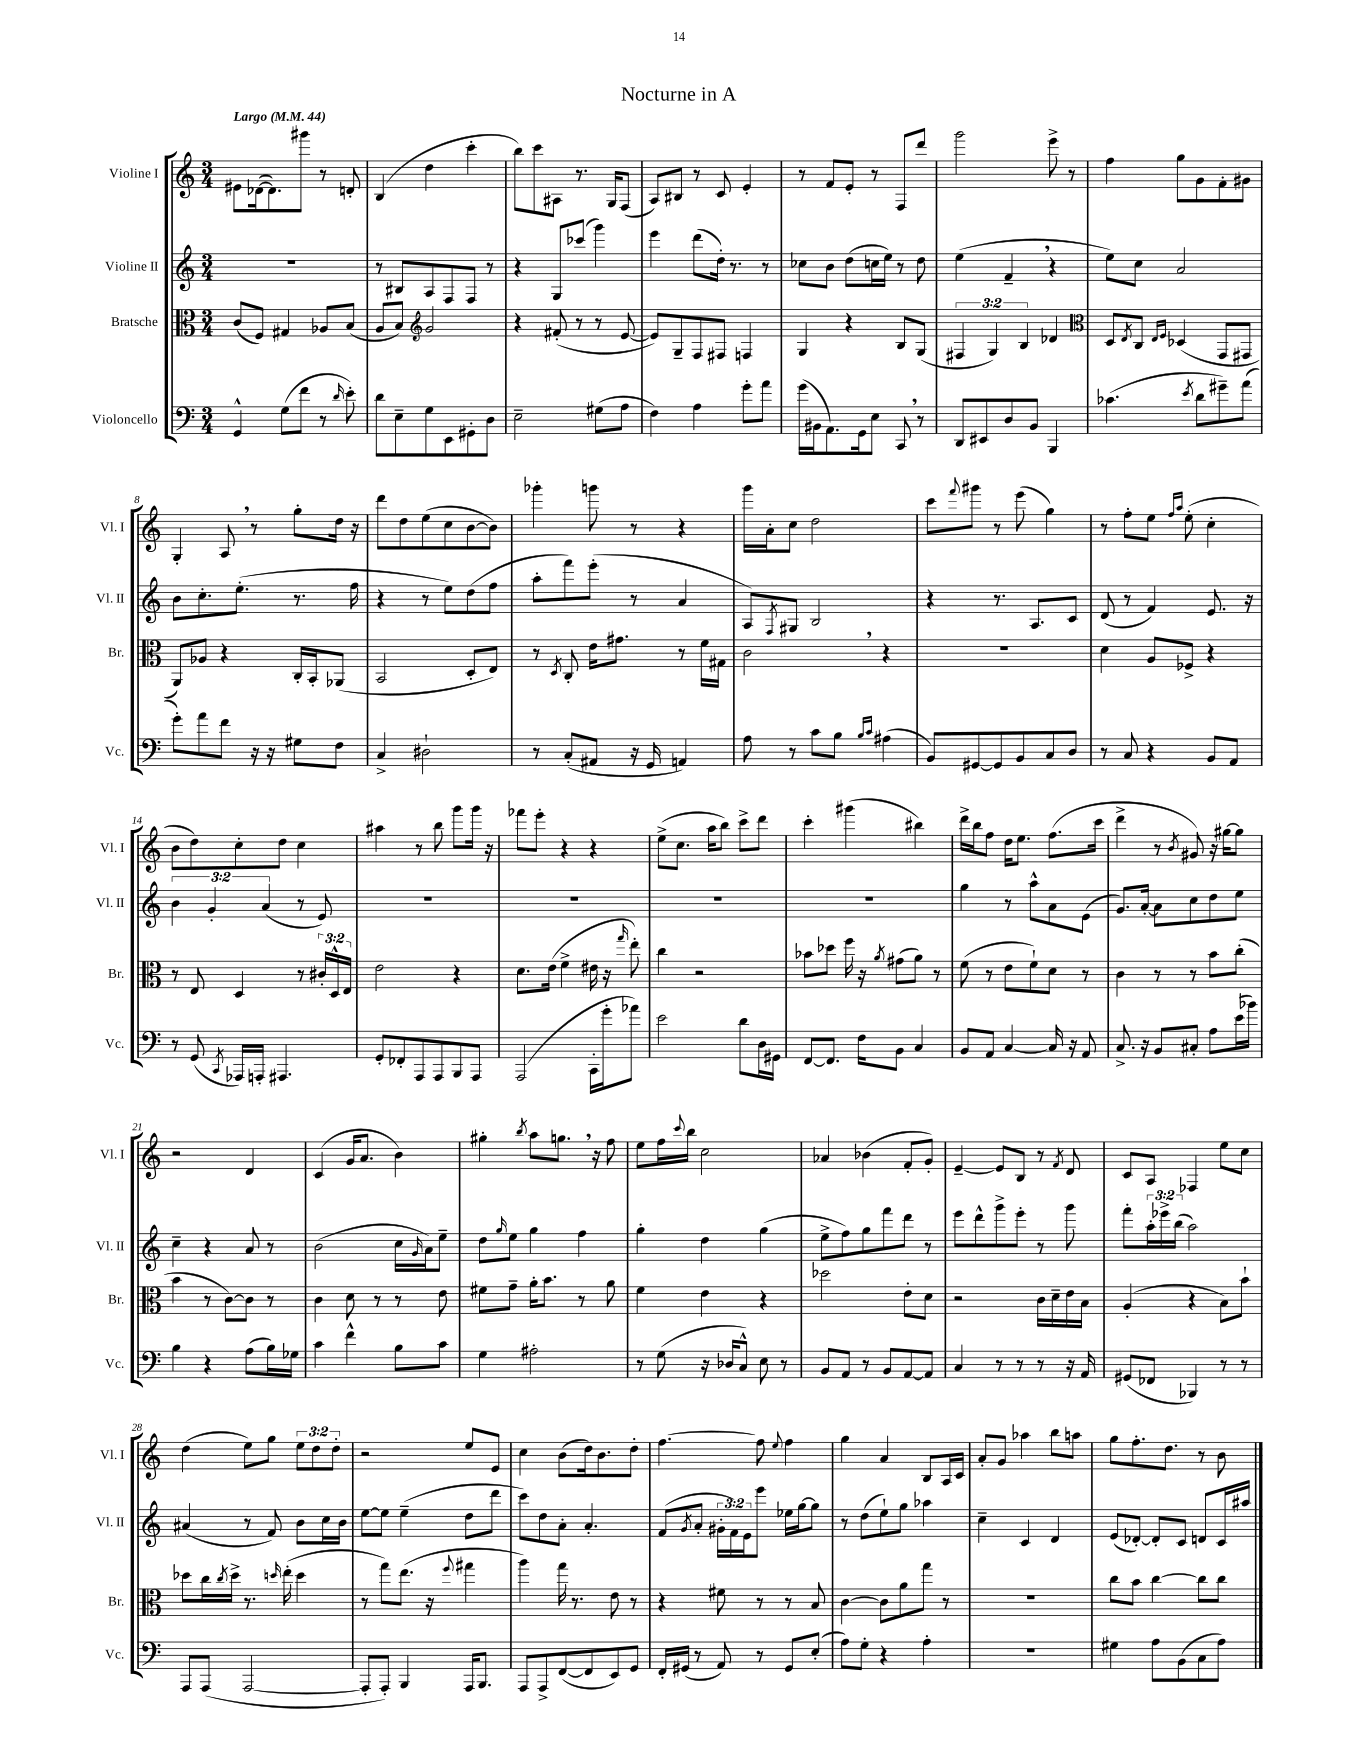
\header { title = "Nocturne in A" }
<<
\new StaffGroup <<
\new Staff = "s0" \with { instrumentName = "Violine I" shortInstrumentName = "Vl. I" } {
    \clef treble \key c \major \numericTimeSignature \time 3/4 \override Staff.TupletNumber.text = #tuplet-number::calc-fraction-text \tempo "Largo" 4 = 44
    eis'8 des'16~( des'8.) gis'''8 r8 d'8-. |
    b4( d''4 c'''4-. |
    b''8) c'''8 ais8 r8. g16 f8( |
    a8) bis8 r8 c'8 e'4-. |
    r8 f'8 e'8-. r8 f8 d'''8 |
    g'''2 e'''8-> r8 |
    f''4 g''8 g'8 f'8-. gis'8 |
    g4-. a8 \breathe r8 g''8-. d''16 r16 |
    d'''8 d''8 e''8( c''8 b'8~ b'8) |
    ges'''4-. g'''8 r8 r4 |
    g'''16 a'16-. c''8 d''2 |
    c'''8 \appoggiatura { f'''8 } gis'''8 r8 e'''8( g''4) |
    r8 f''8-. e''8 \grace { f''16 a''16 } e''8-.( c''4-. |
    b'8 d''8) c''8-. d''8 c''4 |
    ais''4 r8 b''8 g'''8 g'''16 r16 |
    fes'''8 e'''8-. r4 r4 |
    e''8->( c''8. a''16 b''8) c'''8-> d'''8 |
    c'''4-. gis'''4( bis''4) |
    d'''16-> b''16 f''8 d''16 e''8. f''8.( c'''16 |
    d'''4-> r8 \acciaccatura { b'8 } gis'8) r16 gis''16~ gis''8 |
    r2 d'4 |
    c'4( g'16 a'8. b'4) |
    gis''4-. \acciaccatura { b''8 } a''8 g''8. \breathe r16 f''8 |
    e''8 f''16 \appoggiatura { c'''8 } b''16 c''2 |
    aes'4 bes'4( f'8-. g'8-.) |
    e'4~-- e'8 b8 r8 \acciaccatura { f'8 } d'8 |
    c'8 a8 fes4 e''8 c''8 |
    d''4( e''8) g''8 \tuplet 3/2 { e''8 d''8 d''8-. } |
    r2 e''8 e'8 |
    c''4 b'8( d''16) b'8. d''8-. |
    f''4.~ f''8 \appoggiatura { e''8 } f''4 |
    g''4 a'4 b8 a16 c'16 |
    a'8-. g'8 aes''4 b''8 a''8 |
    g''8 f''8.-. d''8. r8 b'8 \bar "|." |
}
\new Staff = "s1" \with { instrumentName = "Violine II" shortInstrumentName = "Vl. II" } {
    \clef treble \key c \major \numericTimeSignature \time 3/4 \override Staff.TupletNumber.text = #tuplet-number::calc-fraction-text
    R2. |
    r8 bis8 a8 f8 f8 r8 |
    r4 g8 ces'''8( g'''4) |
    e'''4 d'''8( d''16-.) r8. r8 |
    ces''8 b'8 d''8( c''16 e''16) r8 d''8 |
    e''4( f'4-- \breathe r4 |
    e''8) c''8 a'2 |
    b'8 c''8.-. e''8.-.( r8. f''16 |
    r4 r8 e''8) d''8( f''8 |
    a''8-. f'''8) e'''8-.( r8 a'4 |
    a8) \acciaccatura { f8 } gis8 b2 |
    r4 r8. a8. c'8 |
    d'8( r8 f'4) e'8. r16 |
    \tuplet 3/2 { b'4 g'4-. a'4( } r8 e'8) |
    R2. |
    R2. |
    R2. |
    R2. |
    g''4 r8 a''8-^ a'8 e'8( |
    g'8.) a'16~-. a'8 c''8 d''8 e''8 |
    c''4-- r4 a'8 r8 |
    b'2( c''16 \grace { g'16 } a'16) e''8-- |
    d''8 \grace { g''16 } e''8 g''4 f''4 |
    g''4-. d''4 g''4( |
    e''8-> f''8) g''8 f'''8 d'''8 r8 |
    e'''8 d'''8-^ g'''8-> e'''8-. r8 g'''8 |
    f'''8-. \tuplet 3/2 { a''16-. ees'''16-> b''16( } a''2) |
    ais'4( r8 f'8) b'8 c''16 b'16 |
    e''8~ e''8 e''4--( d''8 d'''8 |
    c'''8) d''8 a'8-. a'4.-. |
    f'8( \acciaccatura { g'8 } a'8-. \tuplet 3/2 { gis'16-. f'16) e'16 } e'''8 ees''16 g''16~ g''8 |
    r8 d''8( e''8-!) g''8 aes''4 |
    c''4-- c'4 d'4 |
    e'8( des'8~-.) des'8-. c'8 d'8 c'16 ais''16 \bar "|." |
}
\new Staff = "s2" \with { instrumentName = "Bratsche" shortInstrumentName = "Br." } {
    \clef alto \key c \major \numericTimeSignature \time 3/4 \override Staff.TupletNumber.text = #tuplet-number::calc-fraction-text
    c'8( f8) gis4 aes8 b8( |
    a8 b8) \clef treble g'2 |
    r4 fis'8-.( r8 r8 e'8~ |
    e'8) g8-- f8 fis8 f4 |
    g4 r4 b8 g8( |
    \tuplet 3/2 { fis4 g4) b4 } des'4 |
    \clef alto d8 \acciaccatura { e8 } c8 \grace { e16 f16 } des4( g,8 gis,8 |
    a,8) aes8 r4 c16-. b,16-. aes,8( |
    b,2 d8-. e8) |
    r8 \acciaccatura { d8 } c8-. e'16 gis'8. r8 f'16 gis16 |
    c'2 \breathe r4 |
    R2. |
    d'4 a8 fes8-> r4 |
    r8 e8 d4 r8 \tuplet 3/2 { cis'16-. d16-^ e16 } |
    e'2 r4 |
    d'8. e'16( f'4-> eis'16 r16 \grace { g''16 } e''8-.) |
    c''4 r2 |
    bes'8 des''8 f''16 r16 \acciaccatura { a'8 } gis'8( a'8) r8 |
    f'8( r8 e'8 f'8-!) d'8 r8 |
    c'4 r8 r8 b'8 c''8-.( |
    b'4 r8 c'8~) c'8 r8 |
    c'4 d'8 r8 r8 e'8 |
    fis'8 g'8-- a'16-. b'8. r8 a'8 |
    f'4 e'4 r4 |
    des''2 e'8-. d'8 |
    r2 c'16 d'16-- e'16 b16 |
    a4-.( r4 b8) b'8-! |
    des''8 c''16 \acciaccatura { c''8 } des''16-> r8. \grace { d''16 } e''16-.( d''4 |
    r8 g''8) e''8.( r16 \appoggiatura { f''8 } gis''4 |
    a''4) g''16 r8. e'8 r8 |
    r4 fis'8 r8 r8 b8 |
    c'4~ c'8 a'8 g''8 r8 |
    R2. |
    c''8 b'8 c''4~ c''8 c''8 \bar "|." |
}
\new Staff = "s3" \with { instrumentName = "Violoncello" shortInstrumentName = "Vc." } {
    \clef bass \key c \major \numericTimeSignature \time 3/4
    g,4-^ g8( f'8 r8 \grace { d'16 } e'8-.) |
    d'8 e8-- g8 e,8 gis,8-. d8 |
    e2-- gis8( a8 |
    f4) a4 g'8-. a'8 |
    g'16( bis,16 a,8.) g,16 e8 c,8 \breathe r8 |
    d,8 eis,8 d8 b,8 b,,4 |
    ces'4.( \acciaccatura { e'8 } d'8 gis'8--) a'8( |
    g'8-.) a'8 f'8 r16 r16 gis8 f8 |
    c4-> dis2-! |
    r8 c8-.( ais,8 r16 g,16 a,4) |
    a8 r8 c'8 b8 \grace { b16 c'16 } ais4( |
    b,8) gis,8~ gis,8 b,8 c8 d8 |
    r8 c8 r4 b,8 a,8 |
    r8 g,8( \acciaccatura { c,8 } aes,,16) a,,16-. ais,,4. |
    g,8-. fes,8-. a,,8 a,,8 b,,8 a,,8 |
    a,,2( c,16-. g'16-. aes'8) |
    e'2 d'8 d16 gis,16 |
    f,8~ f,8. f16 b,8 c4 |
    b,8 a,8 c4~ c16 r16 a,8 |
    c8.-> r16 b,8 cis8-. a8 e'16( bes'16) |
    b4 r4 a8( b16) ges16 |
    c'4 f'4-^ b8 c'8 |
    g4 ais2-. |
    r8 g8( r16 des16 c8-^) e8 r8 |
    b,8 a,8 r8 b,8 a,8~ a,8 |
    c4 r8 r8 r8 r16 a,16 |
    gis,8( fes,8 bes,,4) r8 r8 |
    a,,8 a,,8( a,,2~ |
    a,,8-. a,,8-.) b,,4 a,,16 b,,8. |
    a,,8 a,,8-> f,8~( f,8 e,8) g,8 |
    f,16-. gis,16( r8 a,8) r8 gis,8 e8-.( |
    a8) g8-. r4 a4-. |
    R2. |
    gis4 a8 b,8( c8 a8) \bar "|." |
}
>>
>>
